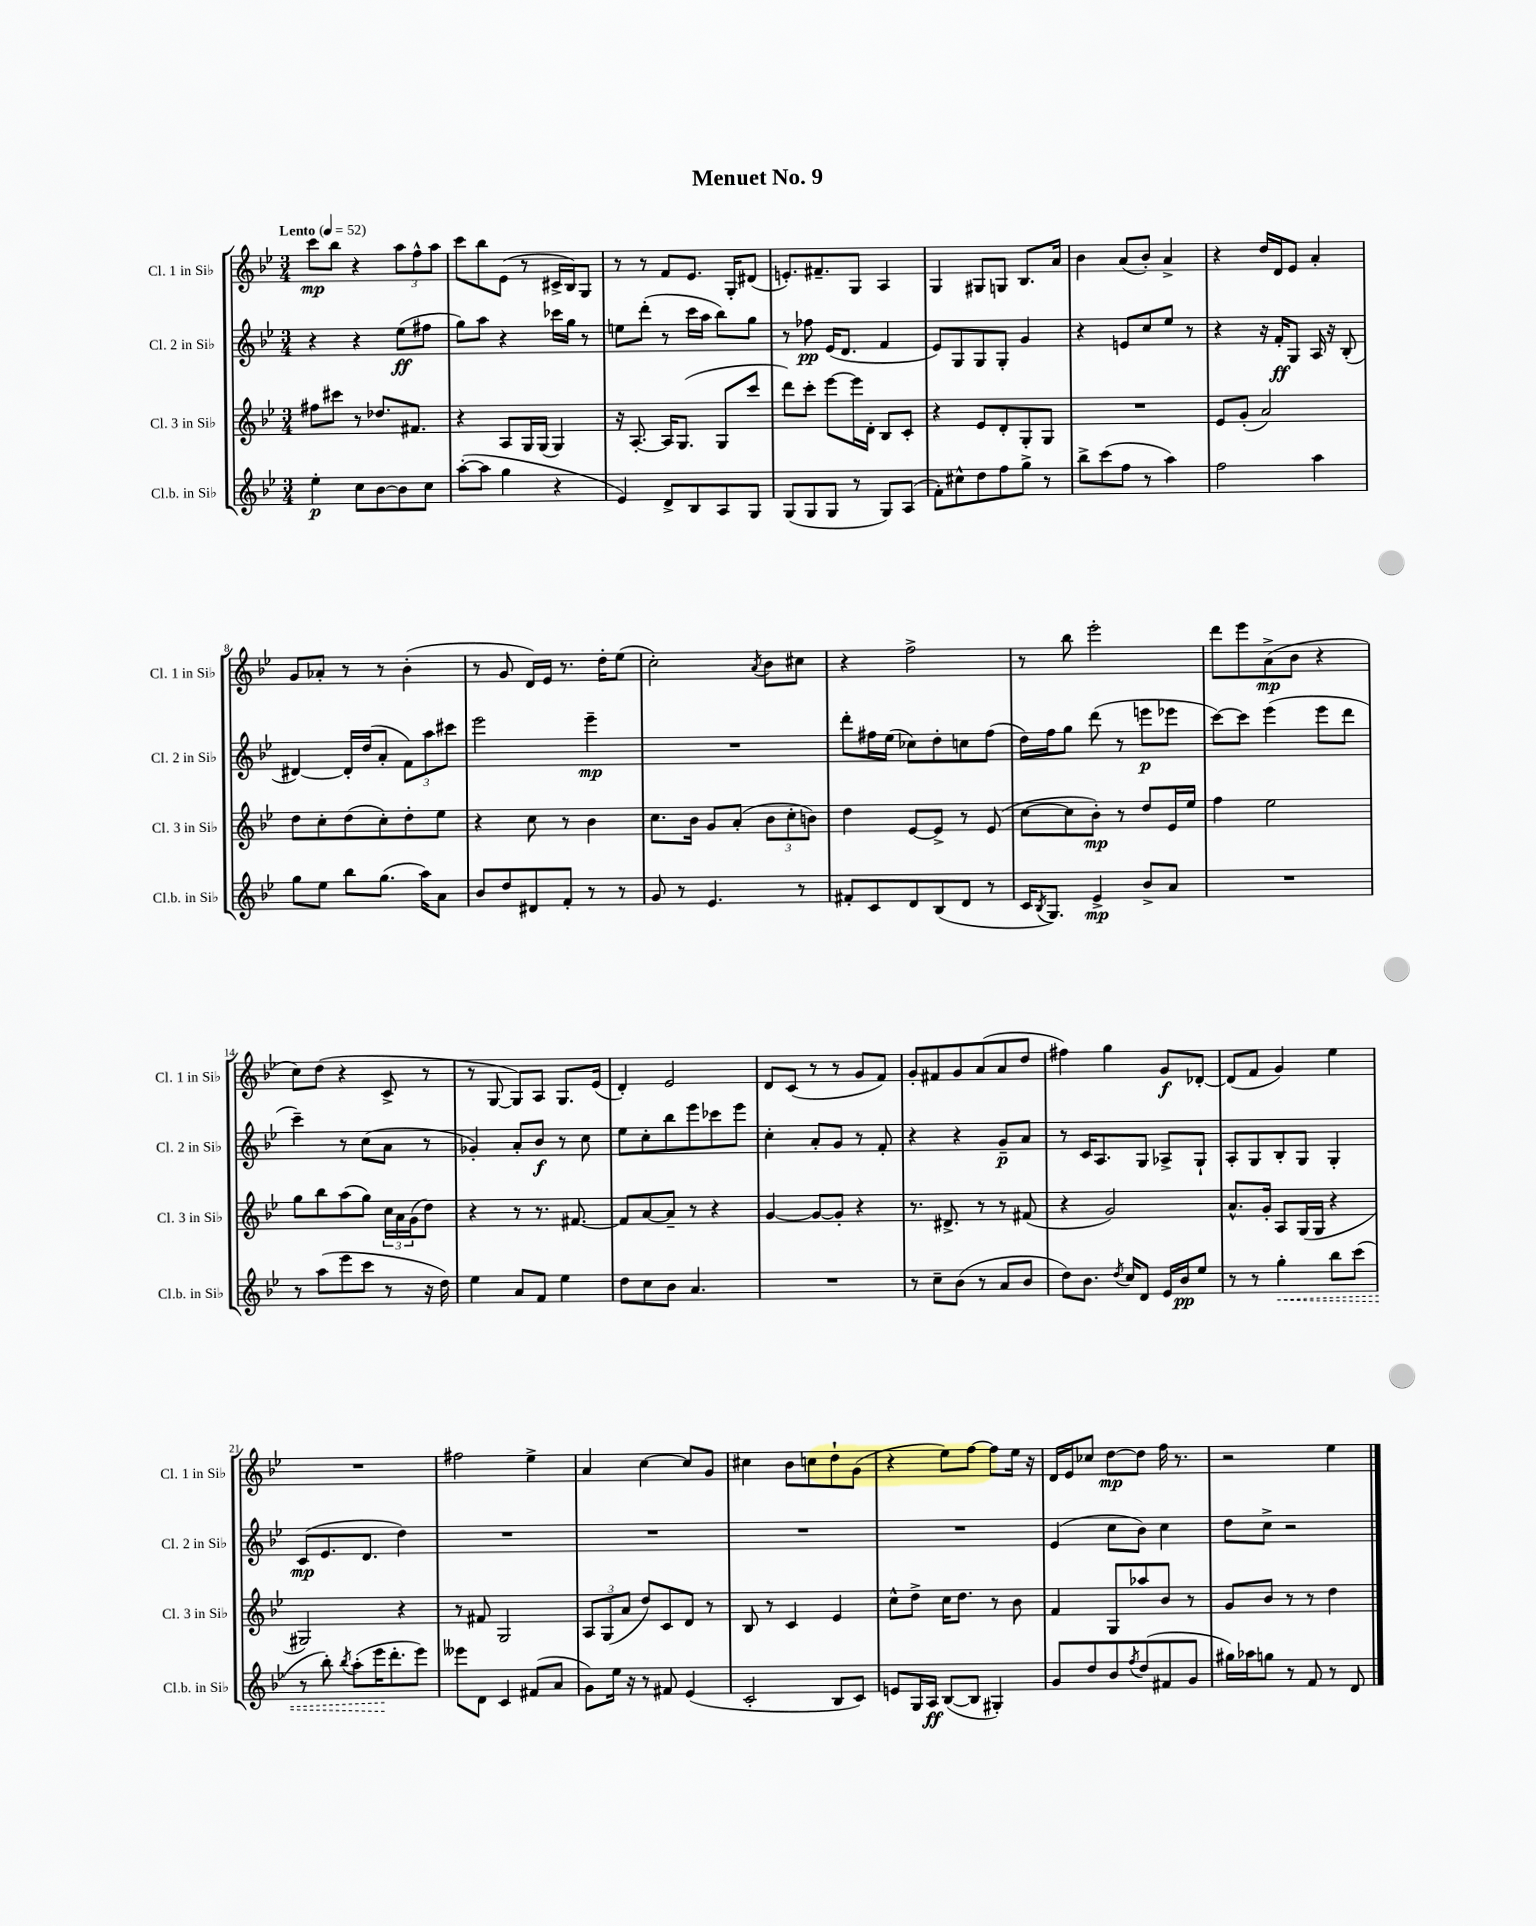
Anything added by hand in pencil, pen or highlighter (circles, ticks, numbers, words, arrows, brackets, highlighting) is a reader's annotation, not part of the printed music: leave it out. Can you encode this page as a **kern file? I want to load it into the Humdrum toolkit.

**kern	**kern	**kern	**kern
*staff4	*staff3	*staff2	*staff1
*clefG2	*clefG2	*clefG2	*clefG2
*k[b-e-]	*k[b-e-]	*k[b-e-]	*k[b-e-]
*M3/4	*M3/4	*M3/4	*M3/4
*MM52	*MM52	*MM52	*MM52
4ee-'	8ff#	4r	8ccc
.	8ccc#	.	8bb-
8cc	8r	4r	4r
[8b-	8.dd-	.	.
8b-]	.	(8ee-	12aa
.	8.f#	.	.
.	.	.	12ff^^
8cc	.	8ff#	.
.	.	.	12aa
=	=	=	=
([8aa'	4r	8gg)	8ccc
8aa]	.	8aa	8bb-
4gg	8A	4r	(8e-
.	16G	.	8r
.	(16G	.	.
4r	4G)	16ccc-	16c#^
.	.	16gg	16B-)
.	.	8r	8G
=	=	=	=
4e-)	16r	8ee	8r
.	[8.A'	.	.
.	.	(8ddd'	8r
8d^	16A]	8r	8f
.	(8.G	.	.
8B-	.	16ccc	8.e-
.	.	16aa	.
8A	8G	8bb-)	.
.	.	.	16G'
8G	8ccc	8gg	(8d#
=	=	=	=
(8G	8ddd)	8r	8.e')
8G	8ccc'	8ff-	.
.	.	.	8.f#~
8G	[8eee-	(16e-	.
.	.	8.d	.
8r	16eee-]	.	8G
.	16d'	.	.
8G)	8B-	4f	4A
(8A	8c'	.	.
=	=	=	=
8f')	4r	8e-)	4G
8cc#^^	.	8G	.
8dd	8e-	8G	8G#
8ff	8d'	8G'	8G
8gg^	8G'	4g	8.B-
8r	8G	.	.
.	.	.	16a
=	=	=	=
8bb-^	2.r	4r	4b-
(8ccc	.	.	.
8ff	.	8e	(8a
8r	.	8cc	8b-')
4aa)	.	8ee-	4a^
.	.	8r	.
=	=	=	=
2ff	8e-	4r	4r
.	(8g'	.	.
.	2a)	16r	16dd
.	.	16f'	16d
.	.	8G	8e-
4aa	.	16A	4a'
.	.	16r	.
.	.	(8B-'	.
=	=	=	=
8gg	8dd	[4d#)	8g
8ee-	8cc'	.	8a-'
8bb-	(8dd	16d#']	8r
.	.	(16dd	.
(8.gg	8cc')	8a'	8r
.	8dd'	12f)	(4b-'
16aa)	.	.	.
.	.	12aa	.
8a	8ee-	.	.
.	.	12ccc#	.
=	=	=	=
8b-	4r	2eee-	8r
8dd	.	.	8g
8d#	8cc	.	16d)
.	.	.	16e-
8f'	8r	.	8.r
8r	4b-	4eee-~	.
.	.	.	16dd'
8r	.	.	(8ee-
=	=	=	=
8g	8.cc	2.r	2cc')
8r	.	.	.
.	16b-	.	.
4.e-	8g	.	.
.	(8a'	.	.
.	.	.	8qa
.	12b-	.	8b-
.	12cc'	.	.
8r	.	.	8cc#
.	12b)	.	.
=	=	=	=
8f#'	4dd	8ddd'	4r
8c	.	16ff#	.
.	.	(16ee-	.
8d	[8e-	8cc-)	2ff^
(8B-	8e-^]	8dd'	.
8d	8r	8cc	.
8r	(8e-	(8ff#	.
=	=	=	=
16c	[8cc	16dd)	8r
8qB-	.	.	.
8.G)	.	16ff	.
.	8cc]	8gg	8bb-
4e-^	8b-')	(8ddd	2eee-'
.	8r	8r	.
8b-^	8dd	8eee	.
8a	16e-	8eee-	.
.	16ee-	.	.
=	=	=	=
2.r	4ff	[8ccc)	8ddd
.	.	8ccc]	8eee-
.	2ee-	(4eee-	(8a^
.	.	.	8b-
.	.	8eee-	4r
.	.	8ddd	.
=	=	=	=
8r	8gg	4ccc~)	8cc)
(8aa	8bb-	.	(8dd
8eee-	(8aa	8r	4r
8ccc	8gg)	(8cc	.
8r	24cc	8a	8c^
.	24a	.	.
.	(24g	.	.
16r	8dd)	8r	8r
16dd)	.	.	.
=	=	=	=
4ee-	4r	4g-')	8r
.	.	.	[8G
8a	8r	8a'	8G])
8f	8.r	8b-	8A
4ee-	.	8r	8.G
.	[8.f#	.	.
.	.	8cc	.
.	.	.	(16e-
=	=	=	=
8dd	8f#]	8ee-	4d')
8cc	[8a	8cc'	.
8b-	8a~]	8bb-	2e-
4.a	8r	8eee-	.
.	4r	8ccc-	.
.	.	8eee-	.
=	=	=	=
2.r	[4g	4cc'	8d
.	.	.	(8c
.	8g_	8a'	8r
.	8g']	8g	8r
.	4r	8r	8g
.	.	8f'	8f)
=	=	=	=
8r	8.r	4r	8g'
8cc~	.	.	8f#
.	8.d#^	.	.
(8b-	.	4r	8g
8r	8r	.	(8a
8a	8r	8g~	8a
8b-	(8f#	8a	8dd
=	=	=	=
8dd)	4r	8r	4ff#)
8.b-	.	16c	.
.	.	8.A	.
.	2g)	.	4gg
8qdd	.	.	.
16cc	.	.	.
8d	.	8G	.
16e-	.	8A-^	8g
16b-	.	.	.
8ee-	.	8G`	[8d-'
=	=	=	=
8r	8.a^^	8A'	(8d-]
8r	.	8G	8f
.	16g'	.	.
4gg'	8A	8B-'	4g)
.	(16G	8G	.
.	16G	.	.
8bb-	4r	4G'	4ee-
(8ccc	.	.	.
=	=	=	=
8r	2G#)	(8c	2.r
8bb-')	.	8.e-	.
8qbb-	.	.	.
(8aa'	.	.	.
.	.	8.d	.
16eee-	.	.	.
8.ddd'	.	.	.
.	4r	4dd)	.
8eee-)	.	.	.
=	=	=	=
8eee--	8r	2.r	2ff#
8d	8f#	.	.
4c	2G	.	.
(8f#	.	.	4ee-^
8a	.	.	.
=	=	=	=
8g)	12A	2.r	4a
.	(12G	.	.
16ee-	.	.	.
.	12a	.	.
16r	.	.	.
8r	8dd)	.	[4cc
8f#	8c	.	.
(4e-	8d	.	8cc]
.	8r	.	8g
=	=	=	=
2c'	8B-	2.r	4cc#
.	8r	.	.
.	4c	.	8b-
.	.	.	8cc
8B-	4e-	.	8dd`
8c)	.	.	(8g
=	=	=	=
8e	8cc^^	2.r	4r
16G	8dd^	.	.
16A	.	.	.
([8B-	16cc	.	8ee-)
.	8.dd	.	.
8B-]	.	.	[8ff
4G#')	8r	.	8ff]
.	8b-	.	16ee-
.	.	.	16r
=	=	=	=
8g	4f	(4e-	16d
.	.	.	16e-
8dd	.	.	8cc-
8b-	8G	8cc	[8dd
8qff	.	.	.
(8dd	8aa-	8b-)	8dd]
8f#	8b-	4cc	16ff
.	.	.	8.r
8g	8r	.	.
=	=	=	=
16gg#)	8g	8dd	2r
16aa-	.	.	.
8gg	8b-	8cc^	.
8r	8r	2r	.
8f	8r	.	.
8r	4dd	.	4ee-
8d	.	.	.
==	==	==	==
*-	*-	*-	*-
